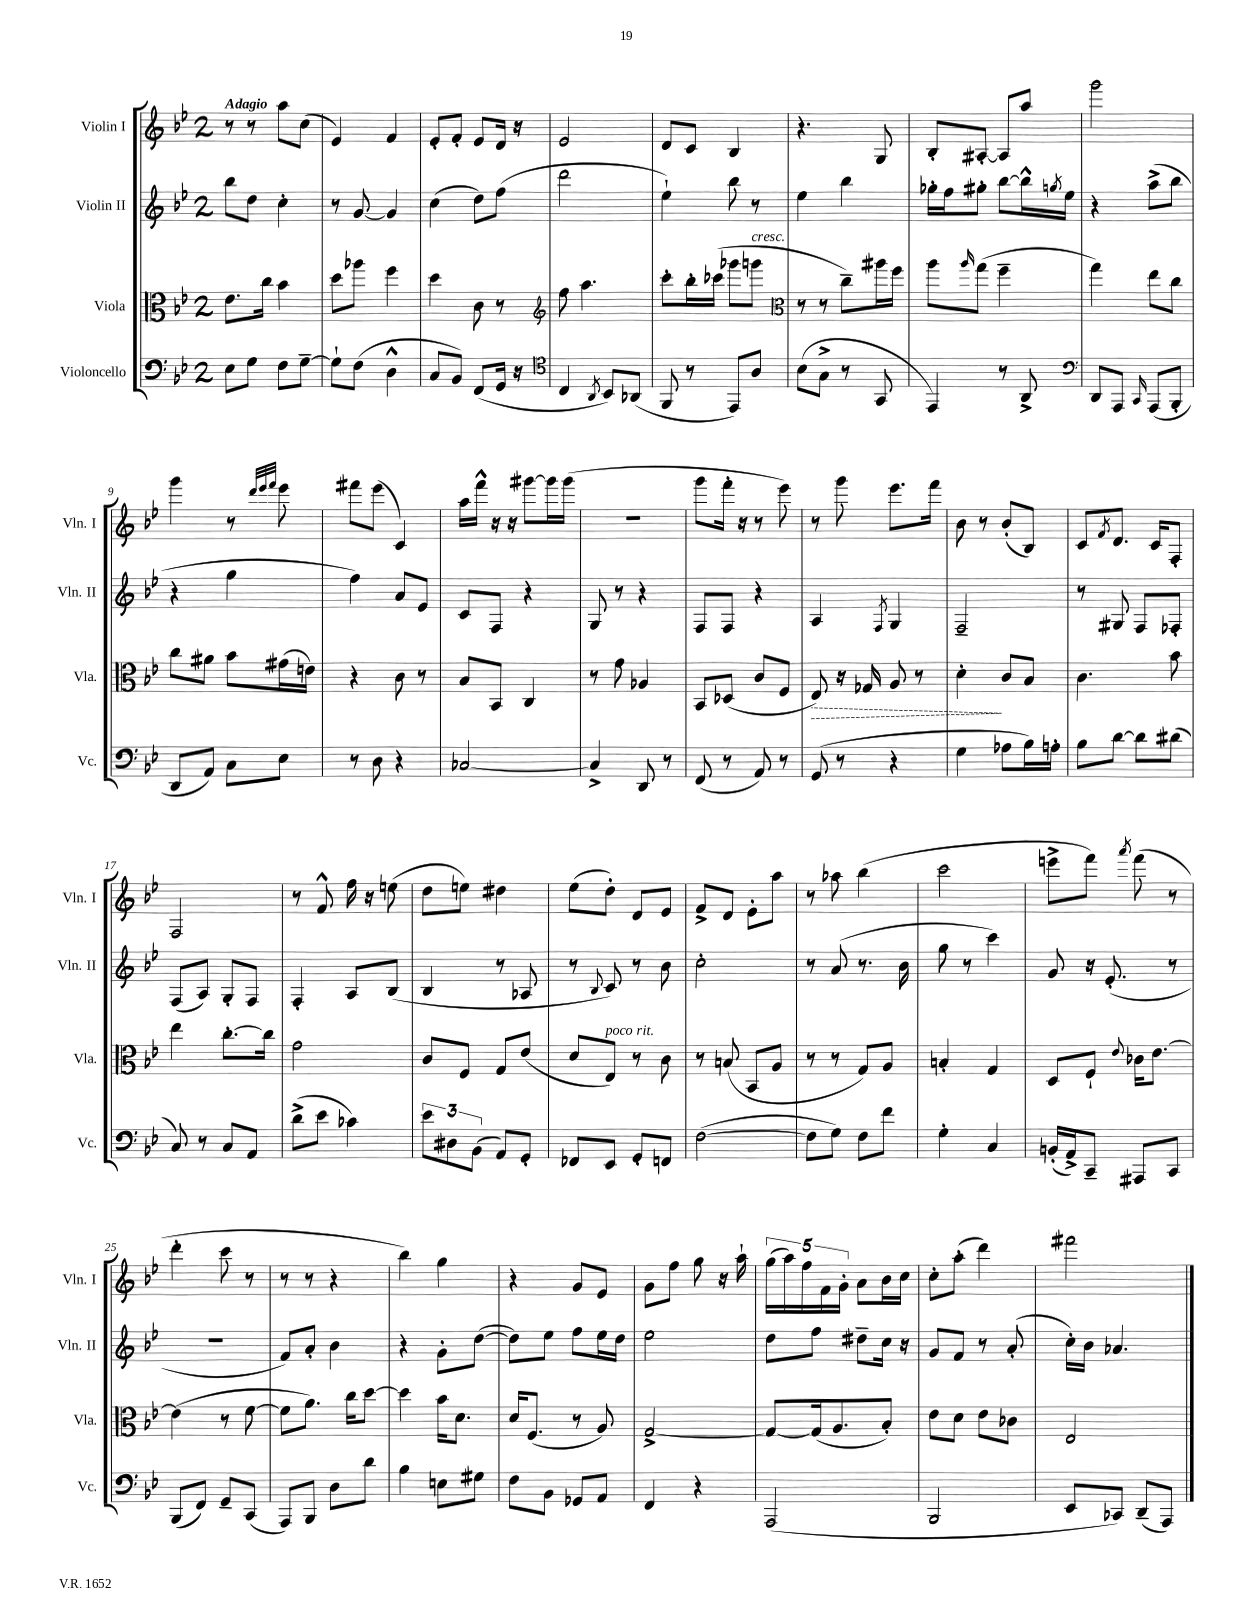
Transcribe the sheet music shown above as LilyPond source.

<<
\new StaffGroup <<
\new Staff = "s0" \with { instrumentName = "Violin I" shortInstrumentName = "Vln. I" } {
    \clef treble \key bes \major \once \override Staff.TimeSignature.style = #'single-digit \time 2/4 \tempo "Adagio"
    r8 r8 a''8 c''8( |
    ees'4) f'4 |
    ees'8-. f'8-. ees'8 d'16 r16 |
    ees'2 |
    d'8 c'8 bes4 |
    r4. g8 |
    bes8-. ais8~-. ais8 a''8 |
    g'''2 |
    g'''4 r8 \grace { d'''32 ees'''32 f'''32 } ees'''8 |
    fis'''8 ees'''8( c'4) |
    a''16 f'''16-^ r16 r16 gis'''8~ gis'''16 gis'''16( |
    R2 |
    g'''8 f'''16-. r16 r8 ees'''8) |
    r8 g'''8 ees'''8. f'''16 |
    bes'8 r8 bes'8-.( bes8) |
    c'8 \acciaccatura { f'8 } d'8. c'16 f8-. |
    f2 |
    r8 f'8-^ f''16 r16 e''8( |
    d''8 e''8) dis''4 |
    ees''8( d''8-.) d'8 ees'8 |
    f'8-> d'8 ees'8-. a''8 |
    r8 aes''8 bes''4( |
    c'''2 |
    e'''8-> f'''8) \acciaccatura { a'''8 } f'''8( r8 |
    d'''4-. c'''8 r8 |
    r8 r8 r4 |
    bes''4) g''4 |
    r4 g'8 ees'8 |
    g'8 f''8 g''8 r16 a''16-! |
    \tuplet 5/4 { g''16( a''16) f''16 f'16 g'16-. } a'8 bes'16 c''16 |
    c''8-. a''8-.( d'''4) |
    fis'''2 \bar "|." |
}
\new Staff = "s1" \with { instrumentName = "Violin II" shortInstrumentName = "Vln. II" } {
    \clef treble \key bes \major \once \override Staff.TimeSignature.style = #'single-digit \time 2/4
    bes''8 d''8 c''4-. |
    r8 g'8~ g'4 |
    c''4( d''8) f''8( |
    d'''2 |
    ees''4-!) bes''8 r8 |
    ees''4 bes''4 |
    ges''16-. f''16 gis''8-. bes''8~ bes''16-^ \acciaccatura { g''8 } ees''16 |
    r4 a''8->( bes''8 |
    r4 g''4 |
    f''4) a'8 ees'8 |
    c'8 f8 r4 |
    g8 r8 r4 |
    f8 f8 r4 |
    a4 \acciaccatura { f8 } g4 |
    f2-- |
    r8 gis8 f8 fes8-. |
    f8( a8) g8-. f8 |
    f4-. a8 bes8( |
    bes4 r8 aes8 |
    r8 \appoggiatura { bes8 } c'8) r8 bes'8 |
    c''2-. |
    r8 a'8( r8. bes'16 |
    g''8 r8 c'''4) |
    g'8 r16 ees'8.-.( r8 |
    R2 |
    f'8) a'8-. bes'4 |
    r4 g'8-. d''8~( |
    d''8) ees''8 f''8 ees''16 d''16 |
    ees''2 |
    d''8 f''8 dis''8-- c''16 r16 |
    g'8 f'8 r8 a'8-.( |
    c''16-.) bes'16 aes'4. \bar "|." |
}
\new Staff = "s2" \with { instrumentName = "Viola" shortInstrumentName = "Vla." } {
    \clef alto \key bes \major \once \override Staff.TimeSignature.style = #'single-digit \time 2/4
    ees'8. c''16 bes'4 |
    d''8 aes''8 f''4 |
    d''4 c'8 r8 |
    \clef treble f''8 a''4. |
    c'''8-. bes''16-. ces'''16( ges'''8 g'''8^\markup { \italic "cresc." } |
    \clef alto r8 r8 c''8--) ais''16 f''16 |
    a''8 \grace { a''16 } g''8( f''4-- |
    g''4) ees''8 c''8 |
    c''8 ais'8 bes'8 gis'16( e'16) |
    r4 c'8 r8 |
    bes8 bes,8 c4 |
    r8 g'8 aes4 |
    bes,8 des8( c'8 f8 |
    \once \override Hairpin.style = #'dashed-line ees8\>) r16 ges16 a8 r8 |
    d'4-.\! c'8 bes8 |
    c'4. bes'8 |
    ees''4 c''8.~-. c''16 |
    g'2 |
    c'8 f8 g8 ees'8( |
    d'8 ees8^\markup { \italic "poco rit." }) r8 c'8 |
    r8 b8( bes,8 a8 |
    r8 r8 g8) a8 |
    b4-. g4 |
    d8 f8-! \appoggiatura { ees'8 } ces'16 ees'8.~ |
    ees'4( r8 f'8~ |
    f'8 a'8.) c''16 d''8~ |
    d''4 bes'16 d'8. |
    d'16 f8.( r8 a8) |
    g2~-> |
    g8~ g16( a8. bes8-.) |
    ees'8 d'8 ees'8 ces'8 |
    ees2 \bar "|." |
}
\new Staff = "s3" \with { instrumentName = "Violoncello" shortInstrumentName = "Vc." } {
    \clef bass \key bes \major \once \override Staff.TimeSignature.style = #'single-digit \time 2/4
    ees8 g8 f8 g8~-- |
    g8-! f8( d4-^ |
    c8 bes,8) f,8( g,16 r16 |
    \clef tenor c4 \acciaccatura { a,8 } bes,8) aes,8( |
    f,8 r8 ees,8) a8 |
    bes8( g8-> r8 g,8 |
    ees,4) r8 a,8-> |
    \clef bass d,8 a,,8 \grace { c,16 } a,,8( bes,,8-. |
    d,8 a,8) c8 ees8 |
    r8 d8 r4 |
    ces2~ |
    ces4-> d,8 r8 |
    f,8( r8 a,8) r8 |
    g,8( r8 r4 |
    g4 aes8 bes16) a16-. |
    bes8 d'8~ d'8 dis'8( |
    c8) r8 c8 a,8 |
    d'8->( ees'8 ces'4) |
    \tuplet 3/2 { ees'8 dis8 bes,8( } a,8) g,8-. |
    fes,8 ees,8 g,8-. f,8 |
    f2~( |
    f8 g8) f8 f'8 |
    g4-. c4 |
    b,16-.( a,16->) c,8-- ais,,8 c,8 |
    bes,,8( f,8) g,8-- c,8( |
    a,,8) bes,,8 d8 d'8 |
    bes4 e8 gis8 |
    f8 bes,8 ges,8 a,8 |
    f,4 r4 |
    a,,2( |
    bes,,2 |
    ees,8 ces,8) d,8--( a,,8) \bar "|." |
}
>>
>>
